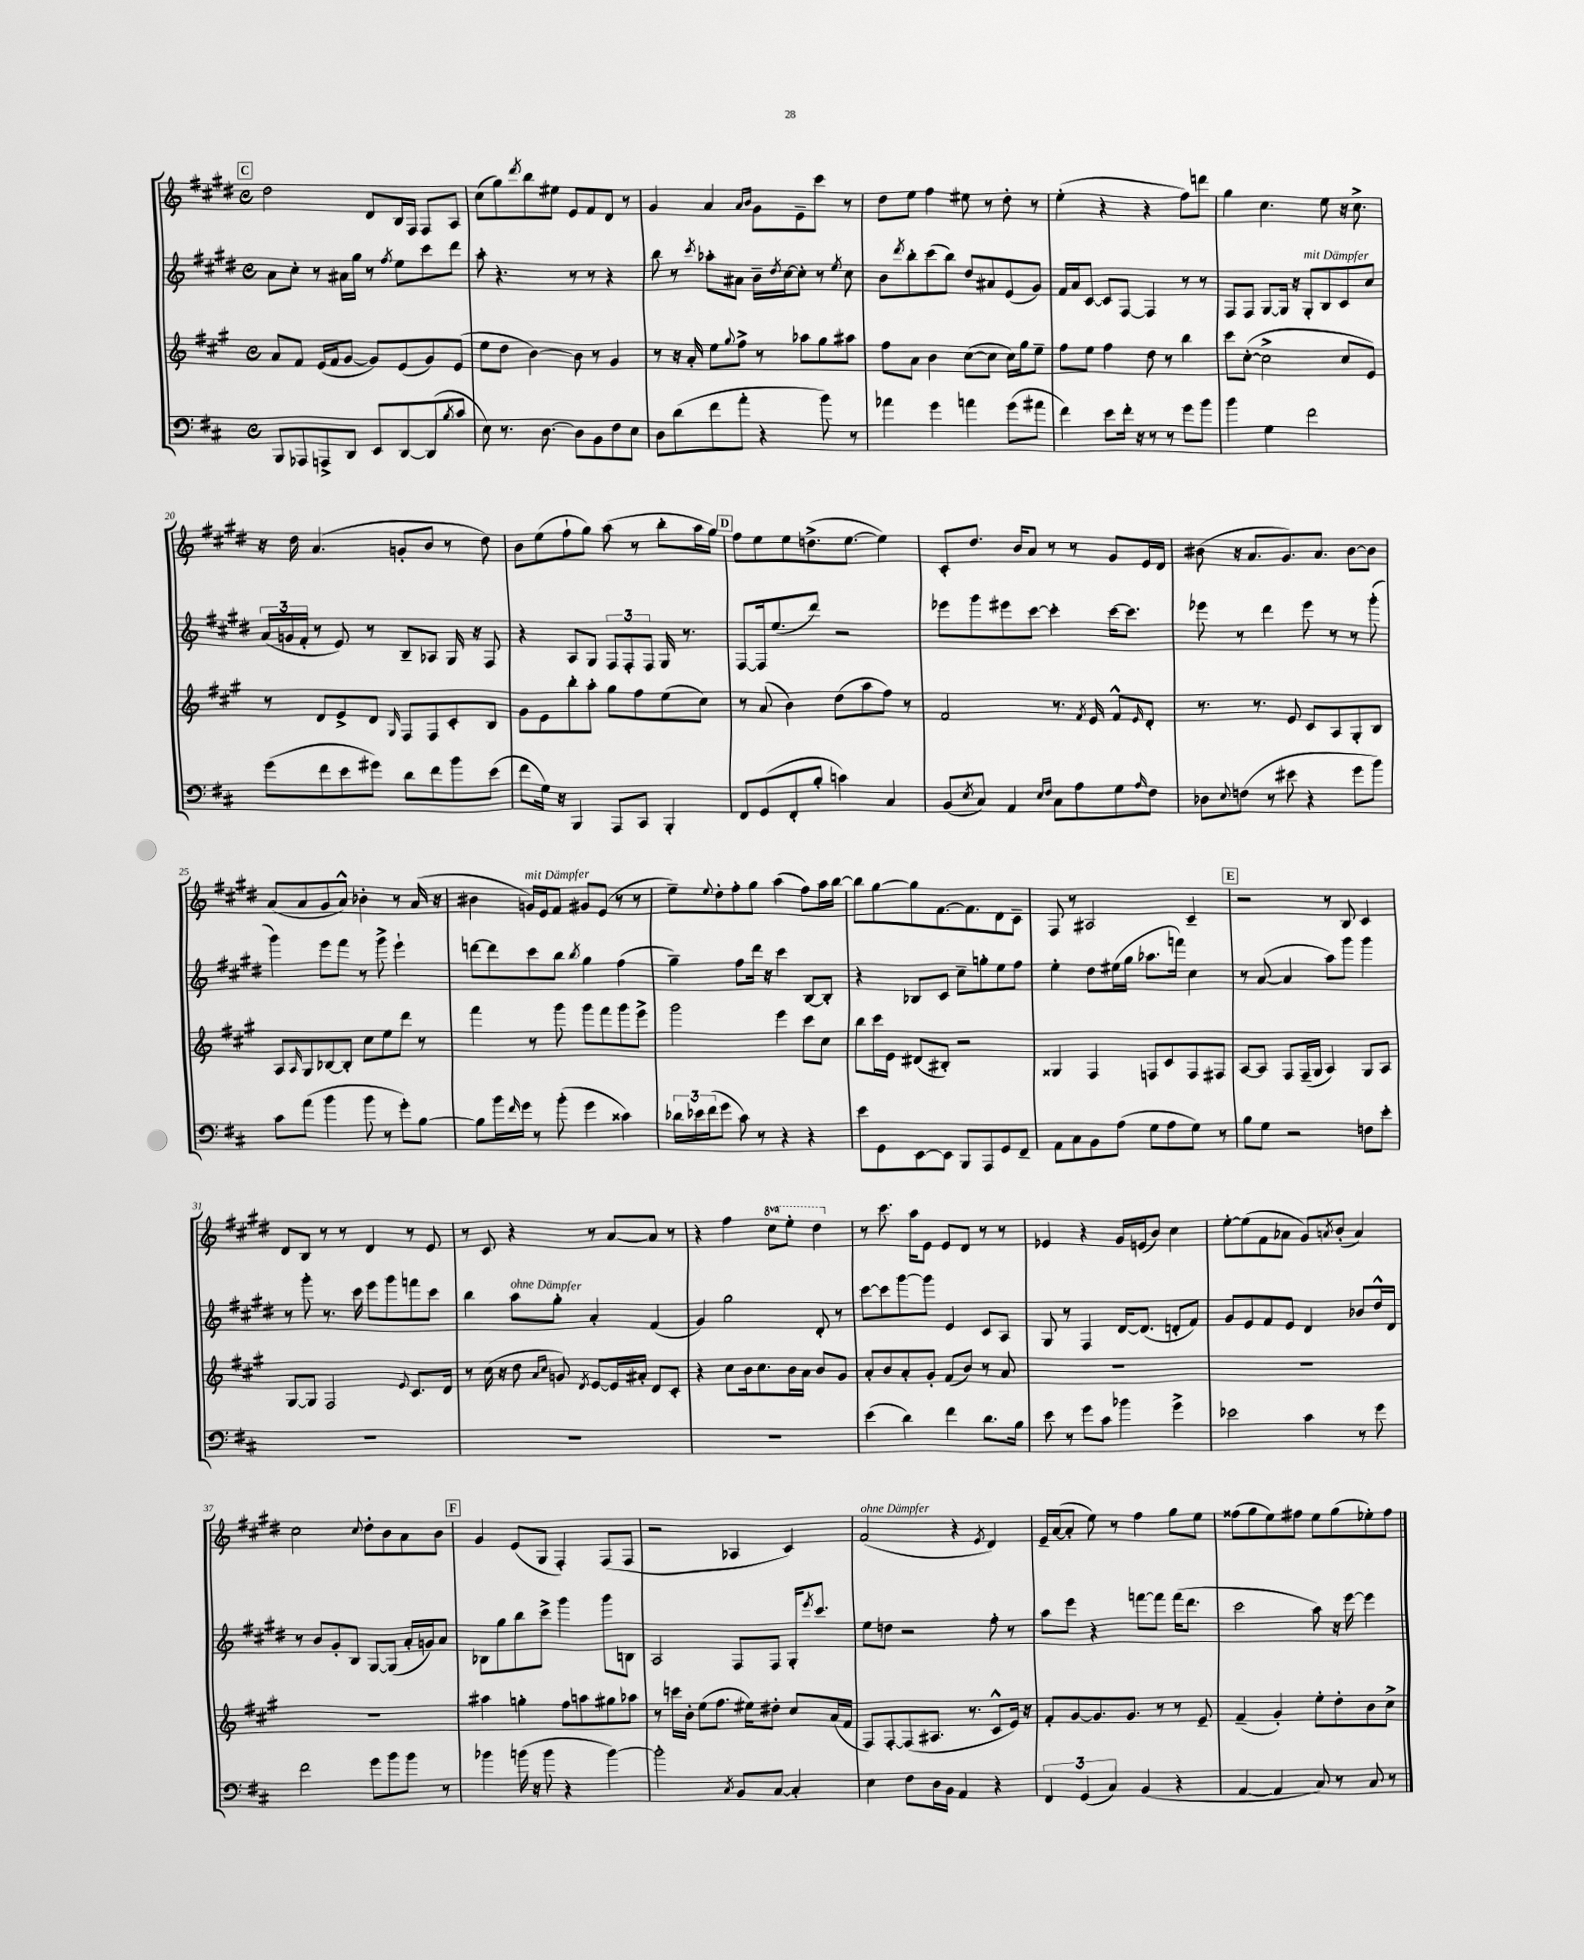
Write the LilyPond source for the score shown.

<<
\new StaffGroup <<
\new Staff = "s0" {
    \clef treble \key e \major \defaultTimeSignature \time 4/4 \set Staff.ottavationMarkups = #ottavation-simple-ordinals
    \mark \markup { \box "C" } dis''2 dis'8 b16 fis16 fis8 a8 |
    cis''8( gis''8) \acciaccatura { dis'''8 } b''8 eis''8 e'8 fis'8 dis'8 r8 |
    gis'4 a'4 \grace { a'16 b'16 } gis'8 e'8-- cis'''8 r8 |
    dis''8 e''8 fis''4 eis''8 r8 dis''8-. r8 |
    e''4-.( r4 r4 fis''8) d'''8 |
    gis''4 cis''4. e''8 r16 cis''8.-> |
    r16 dis''16 a'4.( g'8-. b'8 r8 dis''8) |
    b'8 e''8( fis''8-! gis''8) a''8( r8 b''8-. a''16 gis''16) |
    \mark \markup { \box "D" } fis''8 e''8 e''8 d''8.->( e''8.~ e''4) |
    cis'8-. dis''8. b'16 a'8 r8 r8 gis'8 e'16 dis'16 |
    bis'8( r16 a'8. gis'8.) a'8. bis'8~ bis'8 |
    a'8( a'8 gis'8 a'8-^) bes'4-. r8 a'16( r16 |
    bis'4 g'16^\markup { \italic "mit Dämpfer" }) e'16 fis'8 gis'8 e'8( r8 r8 |
    e''8--) \appoggiatura { e''8 } dis''8-. fis''8-. gis''8 a''4( fis''8) a''16 b''16~ |
    b''8 gis''8~ gis''8 fis'8.~ fis'8. dis'8 cis'8-- |
    fis8 r8 ais2 cis'4-- |
    \mark \markup { \box "E" } r2 r8 b8 cis'4 |
    dis'8 b8 r8 r8 dis'4 r8 e'8 |
    r8 cis'8 r4 r8 a'8~ a'8 r8 |
    r4 fis''4 \ottava #1 cis'''8 e'''8-. dis'''4 \ottava #0 |
    r8 cis'''8. a''16 e'8 e'8 dis'8 r8 r8 |
    ees'4 r4 gis'16 e'16( b'8) cis''4 |
    e''8~-. e''8( fis'8 aes'8 gis'8) \acciaccatura { a'8 } b'8-.( a'4) |
    cis''2 \appoggiatura { cis''8 } dis''8-. b'8 a'8 b'8 |
    \mark \markup { \box "F" } gis'4 e'8( gis8 fis4-.) fis8( fis8 |
    r2 aes4 cis'4) |
    fis'2^\markup { \italic "ohne Dämpfer" }( r4 \acciaccatura { e'8 } dis'4) |
    e'16-- a'16~( a'8-. e''8) r8 fis''4 gis''8 e''8 |
    fisis''8( gis''8 e''8) fis''8 e''8 gis''8( ees''8-.) fis''8 \bar "|." |
}
\new Staff = "s1" {
    \clef treble \key e \major \defaultTimeSignature \time 4/4
    \mark \markup { \box "C" } a'8 cis''8-. r8 ais'16 gis''16 r8 \acciaccatura { fis''8 } e''8 cis'''8 dis'''8 |
    a''8-. r4. r8 r8 r4 |
    b''8 r8 \acciaccatura { cis'''8 } aes''8-. ais'8 b'16-- \acciaccatura { dis''8 } cis''16~ cis''8-. r8 \acciaccatura { e''8 } cis''8 |
    b'8 \acciaccatura { dis'''8 } b''8-. cis'''8( b''8) dis''8 ais'8 e'8( gis'8) |
    fis'16 a'16 cis'8~ cis'8 fis8~ fis4 r8 r8 |
    fis8 fis8 gis8~ gis16 r16 gis8-.^\markup { \italic "mit Dämpfer" } b8 cis'8 cis''8 |
    \tuplet 3/2 { a'16( g'16 fis'16-. } r8 e'8) r8 b8-- aes8 gis16 r16 fis8 |
    r4 a8 gis8 \tuplet 3/2 { fis8 fis8-. fis8 } gis16 r8. |
    \mark \markup { \box "D" } fis8~ fis16 e''8.( dis'''8) r2 |
    ees'''8 gis'''8 eis'''8 cis'''8~ cis'''4-. cis'''16~ cis'''8. |
    ees'''8 r8 dis'''4 ees'''8 r8 r8 gis'''8-.( |
    gis'''4) e'''8 fis'''8 r8 gis'''8-> e'''4-! |
    d'''8~ d'''8 cis'''8 b''8 \acciaccatura { b''8 } gis''4 fis''4( |
    gis''4--) fis''8 dis'''16 r16 cis'''4 b8~ b8-. |
    r4 bes8 cis'8 cis''8-- g''8-. e''8 fis''8 |
    e''4-. dis''8 eis''16( gis''16 aes''8. f'''16) cis''4 |
    \mark \markup { \box "E" } r8 a'8~( a'4 a''8) gis'''8 gis'''4 |
    r8 gis'''8-. r8. cis'''16 e'''8 gis'''8 f'''8 cis'''8 |
    b''4 a''8^\markup { \italic "ohne Dämpfer" } gis''8-. a'4-. fis'4( |
    gis'4) gis''2 dis'8-. r8 |
    cis'''8~ cis'''8 gis'''8~ gis'''8 e'4 cis'8 a8 |
    gis8 r8 fis4 dis'16~ dis'8.( d'8-. fis'8) |
    gis'8 e'8 fis'8 e'8 dis'4 bes'8 dis''16-^ dis'16 |
    r8 b'8 gis'8-. b8 gis8~ gis8( a'16-. g'16) a'8 |
    \mark \markup { \box "F" } bes8 gis''8 b''8 cis'''8-> gis'''4 gis'''8 b8 |
    a2 fis8 fis8 gis16-. \acciaccatura { e'''8 } cis'''8. |
    e''8 d''8 r2 fis''8-. r8 |
    a''8 e'''8 r4 f'''8~ f'''8 f'''16( dis'''8. |
    cis'''2 a''8) r16 e'''16~ e'''4 \bar "|." |
}
\new Staff = "s2" {
    \clef treble \key a \major \defaultTimeSignature \time 4/4
    \mark \markup { \box "C" } a'8 fis'8 e'16( fis'16 gis'8~ gis'8) e'8( gis'8) e'8( |
    e''8 d''8 b'4~) b'8 r8 gis'4 |
    r8 r16 a'16-. e''8 \appoggiatura { gis''8 } fis''8-> r8 aes''8 gis''8 ais''8 |
    fis''8 a'8 b'4 cis''8~( cis''8 cis''16) gis''16 e''8-- |
    fis''8 e''8 fis''4 d''8 r8 b''4 |
    cis'''8 cis''8~-.( cis''2-> cis''8 e'8) |
    r8 d'8 e'8-> d'8 \grace { gis16 } fis8 fis8 cis'8-. b8 |
    gis'8 e'8 b''8-. a''8-. gis''8 fis''8 e''8( cis''8) |
    \mark \markup { \box "D" } r8 a'8( b'4) d''8( a''8 fis''8) r8 |
    fis'2 r8. \acciaccatura { fis'8 } e'16 fis'8-^ \grace { e'16 } d'8-. |
    r8. r8. e'8 cis'8 a8 gis8-. b8 |
    a8 \grace { a16 } gis8 bes8~ bes8-. cis''8 e''8 d'''8 r8 |
    fis'''4 r8 gis'''8 gis'''8 fis'''8 gis'''8 e'''8-> |
    gis'''2 e'''4 cis'''8 cis''8 |
    b''8 cis'''16 e'16 dis'8( bis8-.) r2 |
    gisis4 fis4 f8 cis'8 f8 fis8 |
    \mark \markup { \box "E" } a8~ a8 fis8 fis16--( gis16 a4) gis8 a8 |
    gis8~ gis8 fis2 \appoggiatura { e'8 } cis'8. d'16 |
    r8 cis''16( r16 d''8 \grace { a'16 cis''16 } g'8) \acciaccatura { d'8 } e'8~ e'16 ais'16-. d'8 cis'8-. |
    r4 cis''8 b'16 cis''8. b'16 a'16 b'8 gis'8 |
    a'8-. b'8 a'8-. gis'8-. fis'8( b'8) r8 a'8 |
    R1 |
    R1 |
    R1 |
    \mark \markup { \box "F" } ais''4 g''4-. fis''8 a''8 gis''8 aes''8 |
    r8 c'''16 b'16-. e''8( fis''8. eis''16) dis''8-. cis''8 a'16( fis'16 |
    fis8) fis8~-. fis8( ais8. r8. cis'8-^ e'16) r16 |
    fis'8-. gis'8~ gis'8. gis'8. r8 r8 e'8-- |
    fis'4--( gis'4-.) e''8-. d''8-. b'8 cis''8-> \bar "|." |
}
\new Staff = "s3" {
    \clef bass \key d \major \defaultTimeSignature \time 4/4
    \mark \markup { \box "C" } b,,8 aes,,8 a,,8-> d,8 e,8 d,8~ d,8( \acciaccatura { b8 } cis'8 |
    e8) r8. d8.~ d8 b,8 fis8 e8 |
    d8 d'8( fis'8 a'8-. r4 b'8) r8 |
    aes'4 g'4 a'4 g'8( ais'8 |
    fis'4) e'8 fis'16-. r16 r8 r8 g'8 b'8 |
    b'4 g4 fis'2 |
    g'8( fis'8 e'8 gis'8) d'8 fis'8 b'8 e'8( |
    fis'8 g16) r16 b,,4 a,,8 cis,8 b,,4-. |
    \mark \markup { \box "D" } fis,8 g,8( fis,8-. b8-. c'4) cis4 |
    b,8( \acciaccatura { e8 } cis8) a,4 \grace { e16 fis16 } cis8 a8 g8 \grace { a16 } fis8 |
    des8 \appoggiatura { e8 } f8( r8 eis'8 r4 g'8 b'8) |
    cis'8 a'8( b'4 b'8 r8 g'8-.) b8~ |
    b8 b'16 \grace { fis'16 } g'16 r8 b'8-.( g'4 cisis'4) |
    \tuplet 3/2 { des'16 ees'16 fis'16( } g'8 cis'8) r8 r4 r4 |
    e'8 g,8 e,8~ e,8 b,,8 a,,8 g,8 fis,8-- |
    a,8 cis8 b,8 a8( g8 a8 g8) r8 |
    \mark \markup { \box "E" } b8 g8 r2 f8 e'8-. |
    R1 |
    R1 |
    R1 |
    e'4( d'4) fis'4 d'8. b16 |
    e'8 r8 g'8 cis'8 bes'4 g'4-> |
    ees'2 cis'4 r8 g'8 |
    fis'2 g'8 b'8 b'8 r8 |
    \mark \markup { \box "F" } bes'4 b'16( r16 b'8 r4 b'4~) |
    b'2-. \acciaccatura { cis8 } b,8 cis8~ cis4-. |
    e4 fis8 d16 b,16 a,4 r4 |
    \tuplet 3/2 { fis,4 g,4( cis4) } b,4( r4 |
    a,4~ a,4 cis8) r8 cis8 r8 \bar "|." |
}
>>
>>
\layout { \context { \Score currentBarNumber = #14 } }
